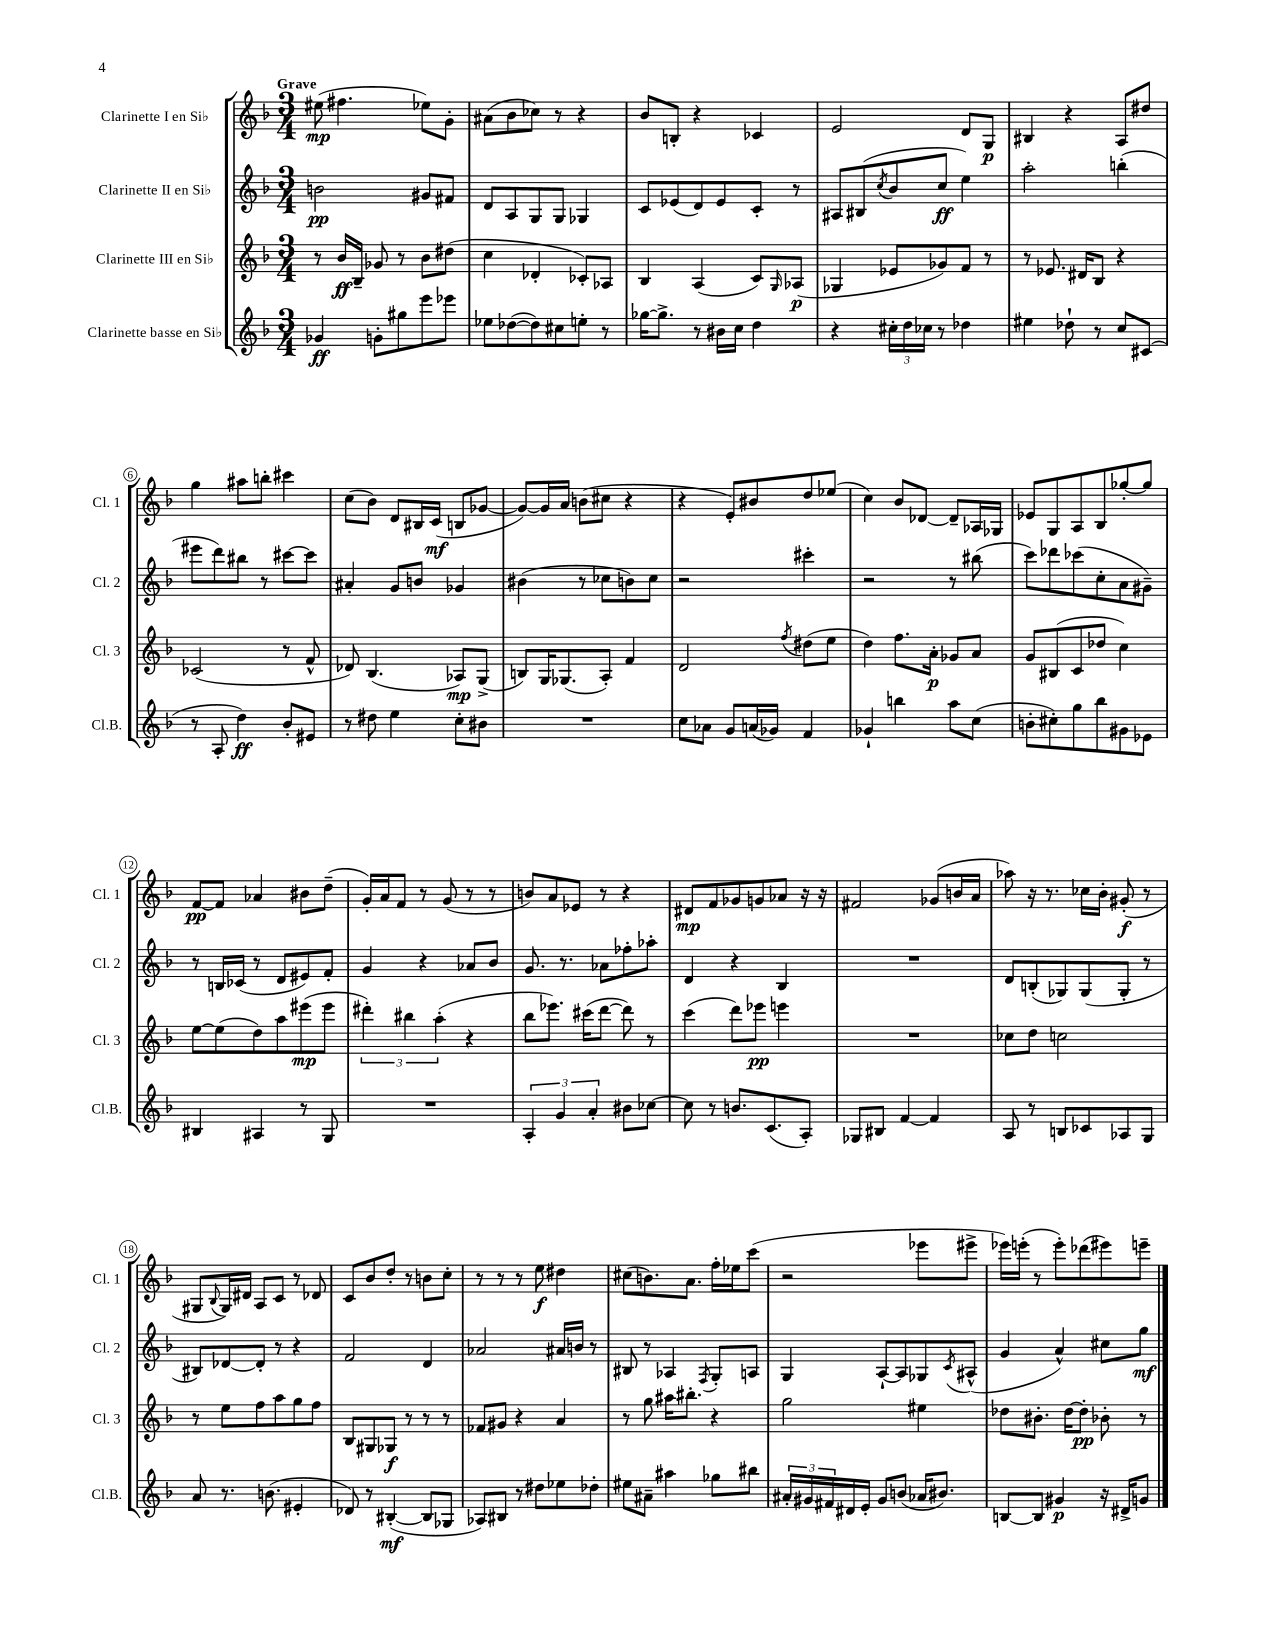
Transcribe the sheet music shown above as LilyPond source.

<<
\new StaffGroup <<
\new Staff = "s0" \with { instrumentName = "Clarinette I en Sib" shortInstrumentName = "Cl. 1" } {
    \clef treble \key f \major \numericTimeSignature \time 3/4 \tempo "Grave"
    eis''8\mp( fis''4. ees''8) g'8-. |
    ais'8( bes'8 ces''8) r8 r4 |
    bes'8 b8-. r4 ces'4 |
    e'2 d'8 g8\p |
    bis4 r4 a8 dis''8 |
    g''4 ais''8 b''8-. cis'''4 |
    c''8( bes'8) d'8 bis16 c'16\mf( b8 ges'8~ |
    ges'8~) ges'16 a'16 b'8( cis''8 r4 |
    r4 e'8-.) bis'8 d''8 ees''8( |
    c''4) bes'8 des'8~ des'8-- aes16 ges16 |
    ees'8 g8 a8 bes8 ges''8~-. ges''8 |
    f'8~\pp f'8 aes'4 bis'8 d''8--( |
    g'16-.) a'16 f'8 r8 g'8( r8 r8 |
    b'8) a'8 ees'8 r8 r4 |
    dis'8\mp f'8 ges'8 g'8 aes'8 r16 r16 |
    fis'2 ges'8( b'16 a'16 |
    aes''8) r16 r8. ces''16 bes'16-. gis'8-.\f( r8 |
    gis8 \appoggiatura { bes8 } gis16) dis'16 a8 c'8 r8 des'8 |
    c'8 bes'8 d''8-. r8 b'8 c''8-. |
    r8 r8 r8 e''8\f dis''4 |
    cis''8( b'8.) a'8. f''16-. ees''16 c'''8( |
    r2 ees'''8 eis'''8-> |
    ees'''16) e'''16-.( r8 e'''8-.) des'''8( eis'''8) e'''8-- \bar "|." |
}
\new Staff = "s1" \with { instrumentName = "Clarinette II en Sib" shortInstrumentName = "Cl. 2" } {
    \clef treble \key f \major \numericTimeSignature \time 3/4
    b'2\pp gis'8 fis'8 |
    d'8 a8 g8 g8 ges4 |
    c'8 ees'8( d'8) ees'8 c'8-. r8 |
    ais8 bis8( \acciaccatura { c''8 } bes'8 c''8\ff e''4) |
    a''2-. b''4-.( |
    eis'''8 d'''8) bis''8 r8 cis'''8~ cis'''8 |
    ais'4-. g'8 b'8 ges'4 |
    bis'4( r8 ces''8 b'8) ces''8 |
    r2 cis'''4-. |
    r2 r8 bis''8( |
    c'''8) des'''8 ces'''8( c''8-. a'8 gis'8--) |
    r8 b16 ces'16( r8 d'8 eis'8) f'8-. |
    g'4 r4 aes'8 bes'8 |
    g'8. r8. aes'8 fes''8-. aes''8-. |
    d'4 r4 bes4 |
    R2. |
    d'8 b8-.( ges8) ges8( ges8-. r8 |
    bis8) des'8~ des'8-. r8 r4 |
    f'2 d'4 |
    aes'2 ais'16 b'16 r8 |
    bis8 r8 aes4 \acciaccatura { f8 } g8-. a8 |
    g4 a8~-! a8 ges8 \acciaccatura { c'8 } ais8-^( |
    g'4 a'4-^) cis''8 g''8\mf \bar "|." |
}
\new Staff = "s2" \with { instrumentName = "Clarinette III en Sib" shortInstrumentName = "Cl. 3" } {
    \clef treble \key f \major \numericTimeSignature \time 3/4
    r8 bes'16\ff bes16-- ges'8 r8 bes'8 dis''8( |
    c''4 des'4-. ces'8-.) aes8 |
    bes4 a4( c'8) \grace { g16 } aes8\p( |
    ges4 ees'8 ges'8) f'8 r8 |
    r8 ees'8. dis'16 bes8 r4 |
    ces'2( r8 f'8-^ |
    des'8) bes4.( aes8\mp) g8->( |
    b8) g16 ges8.( a8-.) f'4 |
    d'2 \acciaccatura { f''8 } dis''8( e''8 |
    d''4) f''8. a'16-.\p ges'8 a'8 |
    g'8 bis8( c'8 des''8 c''4) |
    e''8~ e''8( d''8) a''8 eis'''8\mp( eis'''8 |
    \tuplet 3/2 { dis'''4-.) bis''4 a''4-.( } r4 |
    bes''8 ees'''8.) cis'''16( d'''8~ d'''8) r8 |
    c'''4( d'''8) ees'''8\pp e'''4 |
    R2. |
    ces''8 d''8 c''2 |
    r8 e''8 f''8 a''8 g''8 f''8 |
    bes8 gis8 ges8\f r8 r8 r8 |
    fes'8 gis'8 r4 a'4 |
    r8 g''8 ais''16 bis''8.-. r4 |
    g''2 eis''4 |
    des''8 bis'8.-. des''16~ des''8-.\pp bes'8-. r8 \bar "|." |
}
\new Staff = "s3" \with { instrumentName = "Clarinette basse en Sib" shortInstrumentName = "Cl.B." } {
    \clef treble \key f \major \numericTimeSignature \time 3/4
    ges'4\ff g'8-. gis''8 e'''8 ees'''8 |
    ees''8 des''8~( des''8) cis''8 e''8-. r8 |
    ges''16~ ges''8.-> r8 bis'16 c''16 d''4 |
    r4 \tuplet 3/2 { cis''16-. d''16 ces''16 } r8 des''4 |
    eis''4 des''8-! r8 c''8 cis'8( |
    r8 a8-. d''4\ff) bes'8-. eis'8 |
    r8 dis''8 e''4 c''8-. bis'8 |
    R2. |
    c''8 aes'8 g'8 a'16( ges'16) f'4 |
    ges'4-! b''4 a''8 c''8( |
    b'8-. cis''8-.) g''8 bes''8 gis'8 ees'8 |
    bis4 ais4 r8 g8 |
    R2. |
    \tuplet 3/2 { a4-. g'4 a'4-. } bis'8 ces''8~ |
    ces''8 r8 b'8. c'8.( a8-.) |
    ges8 bis8 f'4~ f'4 |
    a8 r8 b8 ces'8 aes8 g8 |
    a'8 r8. b'8.( eis'4-. |
    des'8) r8 bis4~-.\mf( bis8 ges8 |
    aes8) bis8 r8 dis''8 ees''8 des''8-. |
    eis''8 ais'8-- ais''4 ges''8 bis''8 |
    \tuplet 3/2 { ais'16-. gis'16 fis'16 } dis'16 e'16-. gis'8 b'8( aes'16 bis'8.) |
    b8~ b8 gis'4\p r16 dis'16-> g'8 \bar "|." |
}
>>
>>
\layout { \context { \Score \override BarNumber.stencil = #(make-stencil-circler 0.1 0.3 ly:text-interface::print) } }
